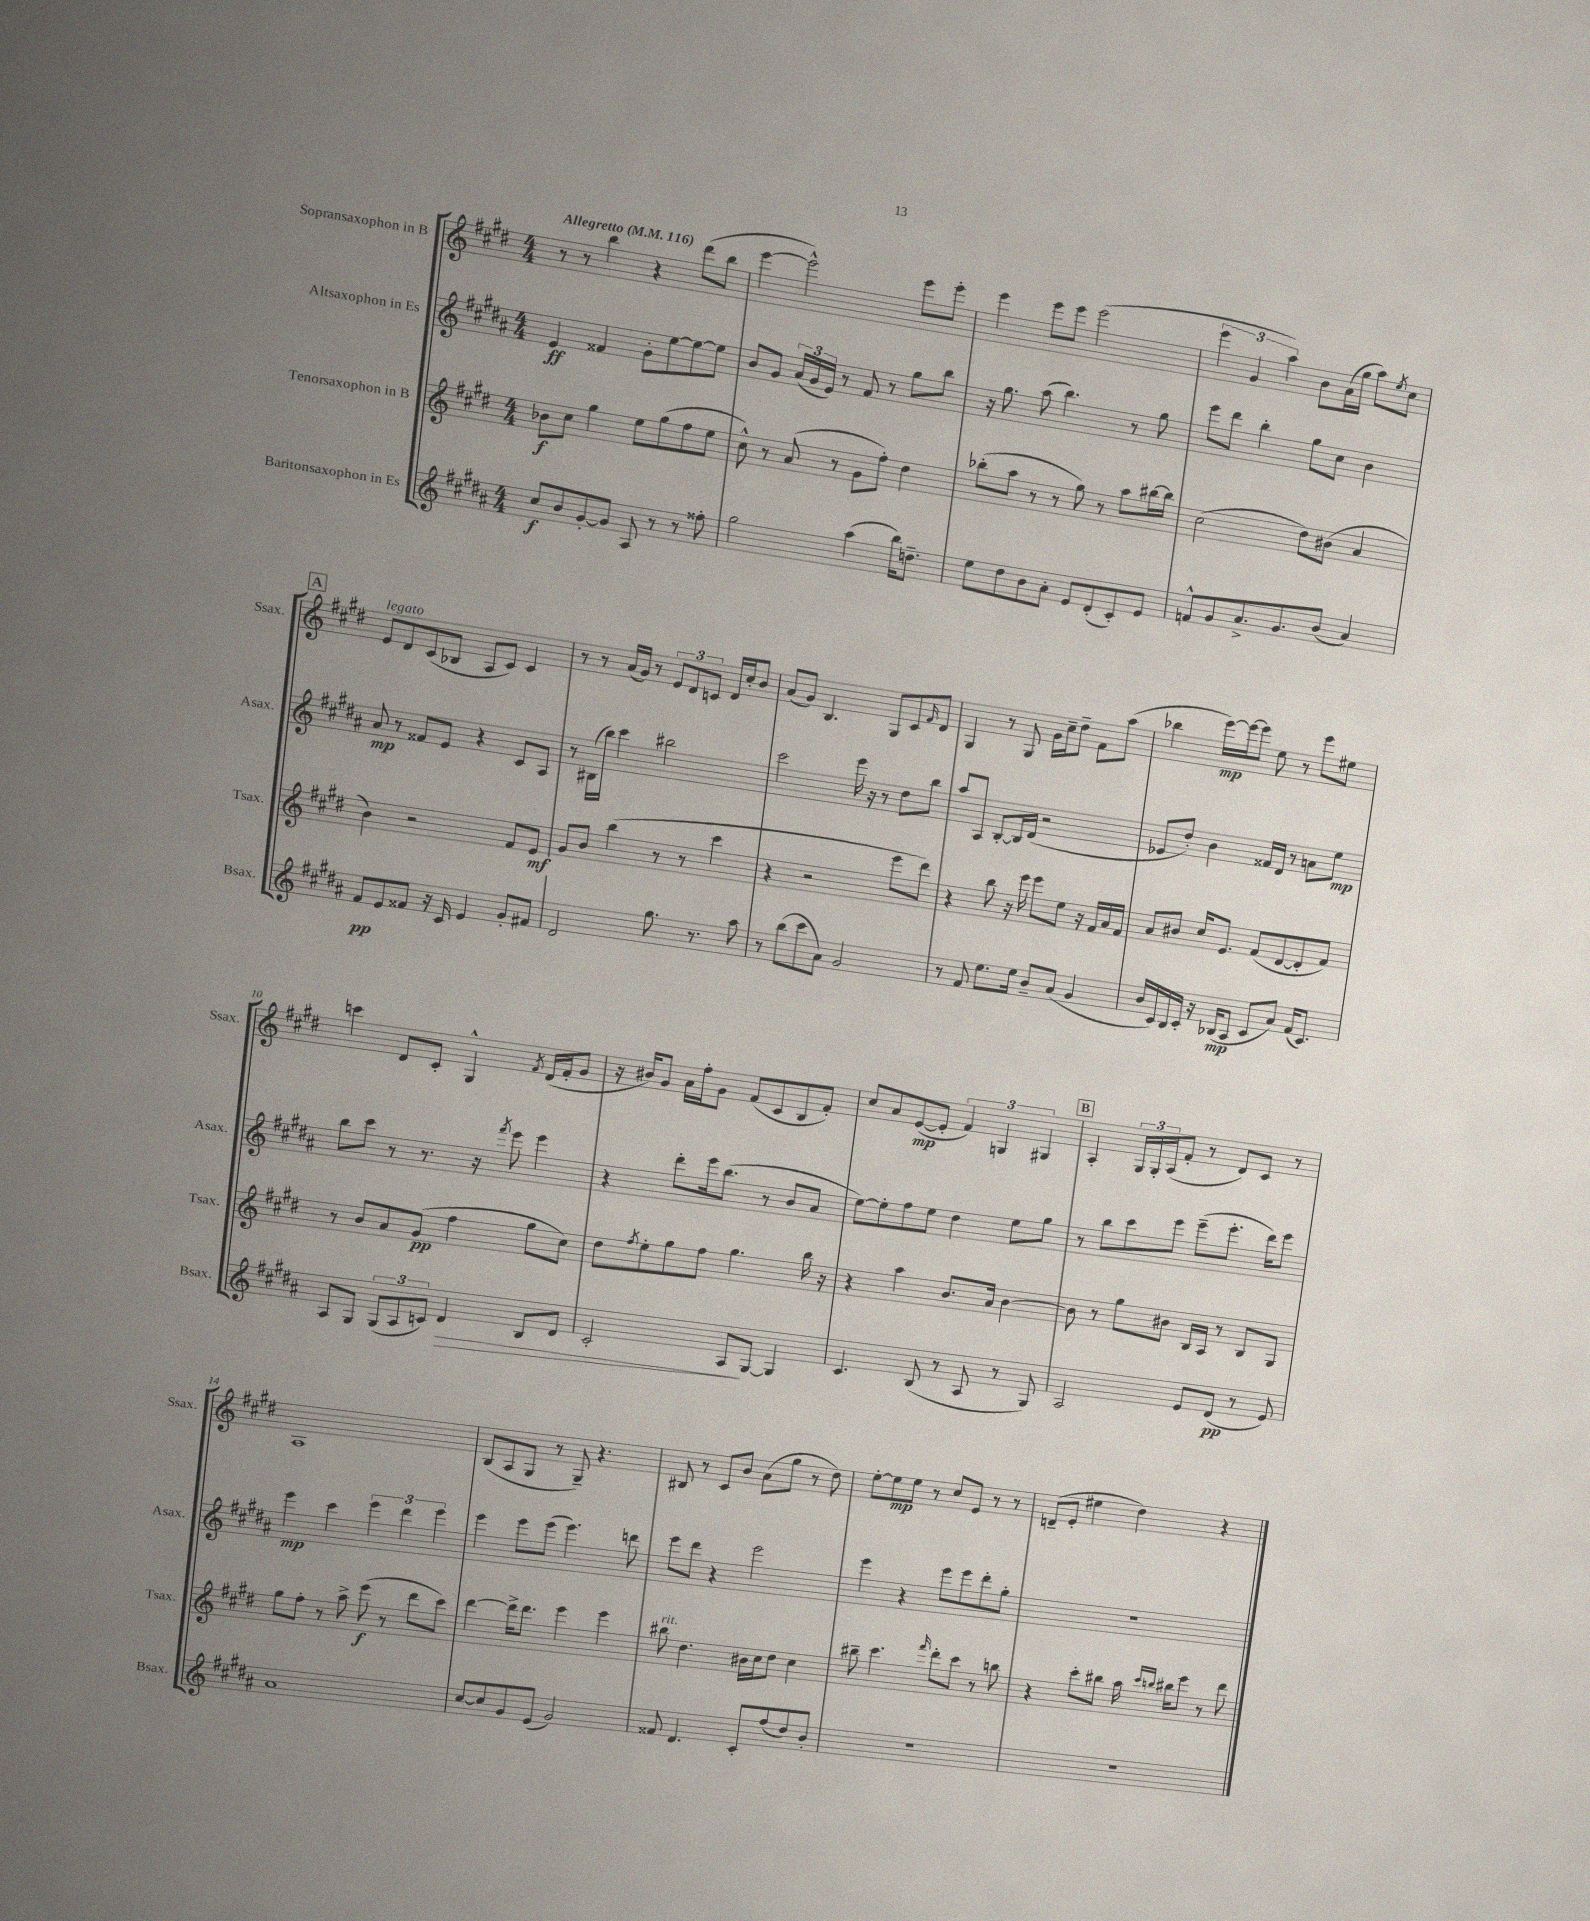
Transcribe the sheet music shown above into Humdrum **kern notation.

**kern	**kern	**kern	**kern
*staff4	*staff3	*staff2	*staff1
*clefG2	*clefG2	*clefG2	*clefG2
*k[f#c#g#d#a#]	*k[f#c#g#d#]	*k[f#c#g#d#a#]	*k[f#c#g#d#]
*M4/4	*M4/4	*M4/4	*M4/4
*MM116	*MM116	*MM116	*MM116
8cc#	8b-	4e	8r
8b	8cc#	.	8r
[8g#'	4gg#	4f##	4bb
8g#]	.	.	.
8A#	8ee	8g#'	4r
8r	(8gg#	[8ee	.
8r	8ff#	8ee_	(8ddd#
8ff##'	8ee	8ee]	8bb
=	=	=	=
2gg#	8cc#^^)	8b	[4eee
.	8r	8g#	.
.	(8a	(24a#	2eee^^])
.	.	24g#	.
.	.	24e)	.
.	8r	8r	.
(4aa#	8g#	8f#	.
.	8ff#')	8r	.
16bb)	4dd#	8gg#	8eee
8.dd~	.	.	.
.	.	8bb	8eee'
=	=	=	=
8ee	(8bb-'	16r	4eee
.	.	8.gg#	.
8dd#	8aa	.	.
8b	8r	(8aa#	8eee
8a#'	8r	4.bb)	8eee
8e	8gg#)	.	(2eee
(8d#'	8r	.	.
8c#')	8aa	8r	.
8e	[16bb#	8gg#	.
.	16bb#]	.	.
=	=	=	=
8f^^	(2cc#	8eee	6eee
8g#	.	8ddd#	.
.	.	.	6g#
8.a#^	.	4bb'	.
.	.	.	6aa)
8.g#	.	.	.
.	8dd#)	8gg#	8b
(8b	(8b#	8cc#	(16a
.	.	.	16gg#
4a#)	4a	4b	8aa)
.	.	.	8qee
.	.	.	8cc#
=	=	=	=
8f#	4b)	8a#	8e
8e	.	8r	8d#
8f##	2r	8f##	(8c#
16r	.	8e	8B-
16c#	.	.	.
4e	.	4r	8A
.	.	.	8c#)
8g#'	8f#	8c#	4c#
8f#	8e	8A#	.
=	=	=	=
2d#	8g#	8r	8r
.	8b	(16B#	8r
.	.	16bb)	.
.	(4bb	4ccc#	(16a
.	.	.	16g#)
.	.	.	8r
8.gg#	8r	2bb#	12e
.	.	.	12d#
.	8r	.	.
.	.	.	12c
8.r	.	.	.
.	4ccc#	.	16d#
.	.	.	16cc#'
8aa#	.	.	8b
=	=	=	=
8r	4r	2ccc#	(8a
(8bb	.	.	8g#)
8ccc#	2r	.	4.B
8a#)	.	.	.
2g#	.	16eee	.
.	.	16r	.
.	.	8r	8G#
.	8eee	8dd#	8c#
.	.	.	16qqf#
.	8ddd#)	8bb	8d#
=	=	=	=
8r	4r	8aa#	4G#
8f#	.	8A#	.
8.ee	8bb	[8B'	8r
.	16r	16B]	8G#
16ee	16eee	(16d#	.
8b~	8eee	2r	16g#
.	.	.	16cc#~
(8a#	8ee	.	8dd#~
4g#	16r	.	8f#
.	16f#	.	.
.	16a	.	(8aa
.	16f#	.	.
=	=	=	=
16b	8a	8e-	4bb-
16c#)	.	.	.
16B	8b#	8dd#')	.
16c#'	.	.	.
16r	16cc#	4b	[16eee)
(16B-	8.e	.	16eee_
8A#	.	.	8eee]
8c#	(8f#	16f##	8ee
.	.	16d#	.
8a#)	[8d#	8r	8r
(16f#	8d#']	8a	8eee
8.c#)	.	.	.
.	8f#)	8ee	8ee#
=	=	=	=
8A#	8r	8bb	4ccc
8G#	8b	8ccc#	.
(12G#	8a	8r	8d#
12A#	.	.	.
.	(8g#	8.r	8c#'
12c)	.	.	.
4d#	4ff#	.	4G#^^
.	.	16r	.
.	.	8qfff#	.
.	.	8eee	.
.	.	.	8qf#
8B	8gg#	4eee	(16d#
.	.	.	16f#'
8d#	8cc#)	.	8g#
=	=	=	=
2c#'	8dd#	4r	16r
.	.	.	16b#)
.	8qff#	.	.
.	8ee'	.	8g#
.	8gg#	8ddd#'	16a
.	.	.	16ff#'
.	8ff#	16eee	8g#
.	.	(8.bb	.
8A#	4.gg#	.	(8f#
[8G#	.	8r	8c#
4G#]	.	8b	8B
.	16bb	8a#	8f#')
.	16r	.	.
=	=	=	=
4.c#	4r	[8ee)	8cc#
.	.	8ee']	8a
.	4aa	8ff#	([8e
(8B	.	8ee	8e']
8r	8.b	4dd#	6f#)
8A#	.	.	.
.	.	.	6G
.	16a	.	.
8r	[4b	8ee	.
.	.	.	6G#
8G#)	.	8gg#	.
=	=	=	=
2A#	8b]	8r	4A'
.	8r	8bb	.
.	8gg#	8ccc#	24G#
.	.	.	24G#'
.	.	.	(24A
.	8b#	8eee	8f#'
8e	16B	(8eee~	8r
.	16A	.	.
(8d#	8r	8.eee'	8d#)
8r	8B	.	8c#
.	.	16ddd#)	.
8e)	8G#	8eee	8r
=	=	=	=
1a#	8gg#	4eee	1A
.	8ff#'	.	.
.	8r	4ccc#	.
.	8aa^	.	.
.	(8eee	6eee	.
.	8r	.	.
.	.	6ddd#	.
.	8ddd#	.	.
.	.	6eee	.
.	8ccc#)	.	.
=	=	=	=
[8cc#	[4ddd#	4eee	(8B
8cc#]	.	.	8A
8g#	16ddd#^]	8eee	8G#
.	8.ddd#	.	.
(8e	.	(8eee	8r
2g#)	4eee	4.eee)	8G#~)
.	.	.	4.r
.	4eee	.	.
.	.	8ddd	.
=	=	=	=
8f##	8bb#	8eee	8B#
4.d#	4.dd#	8ddd#	8r
.	.	4r	8c#
.	.	.	8b
8c#'	16b#	2eee	(8a
.	16cc#	.	.
(8ff#	8dd#	.	8gg#
8dd#)	4cc#	.	8r
8b'	.	.	8dd#)
=	=	=	=
1r	8bb#~	4eee	[8ee'
.	4.ccc#	.	8ee]
.	.	4r	8ee
.	.	.	8r
.	16qqfff#	.	.
.	8ddd#'	8eee	8cc#
.	8ccc#	8eee	8e
.	8r	8ddd#'	8r
.	8bb	8gg#'	8r
=	=	=	=
1r	4r	1r	(8d~
.	.	.	8e'
.	8ccc#'	.	4ee#
.	8bb#	.	.
.	16aa	.	4dd#)
.	16qqccc#	.	.
.	16qqbb	.	.
.	16bb#	.	.
.	8eee	.	.
.	8r	.	4r
.	8ddd#	.	.
==	==	==	==
*-	*-	*-	*-
